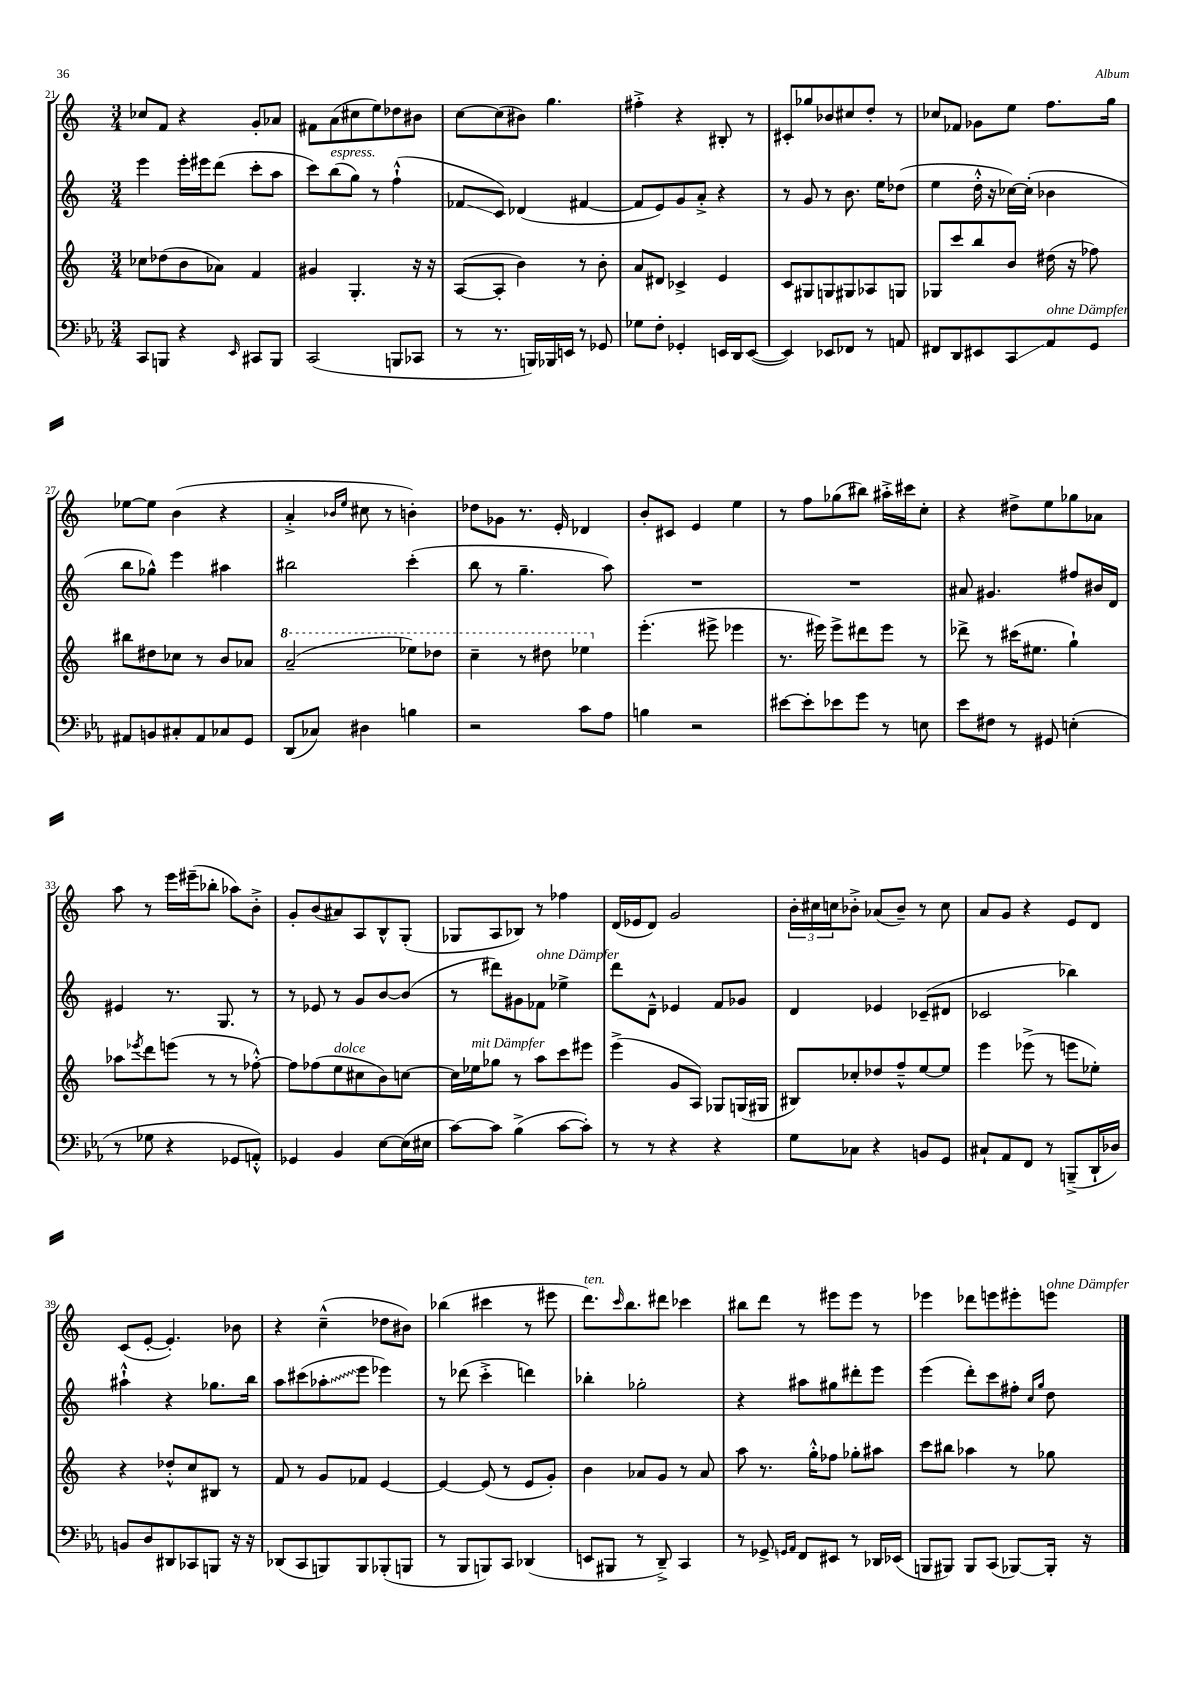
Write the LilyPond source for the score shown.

<<
\new StaffGroup <<
\new Staff = "s0" {
    \clef treble \key c \major \numericTimeSignature \time 3/4
    ces''8 f'8 r4 g'8-. aes'8 |
    fis'8 a'8( cis''8 e''8) des''8 bis'8 |
    c''8~ c''8( bis'8) g''4. |
    fis''4-.-> r4 bis8-. r8 |
    cis'8-. ges''8 bes'8 cis''8 d''8-. r8 |
    ces''8 fes'8 ges'8 e''8 f''8. g''16 |
    ees''8~ ees''8 b'4( r4 |
    a'4-.-> \grace { bes'16 e''16 } cis''8 r8 b'4-.) |
    des''8 ges'8 r8. e'16-. des'4 |
    b'8-. cis'8 e'4 e''4 |
    r8 f''8 ges''8( bis''8) ais''16-.-> cis'''16 c''8-. |
    r4 dis''8-> e''8 ges''8 aes'8 |
    a''8 r8 e'''16 eis'''16--( bes''8-. aes''8) b'8-.-> |
    g'8-. b'8( ais'8) a8 b8-^ g8-.( |
    ges8 a8 bes8) r8 fes''4 |
    d'16( ees'16 d'8) g'2 |
    \tuplet 3/2 { b'16-. cis''16 c''16 } bes'8-.-> aes'8( bes'8--) r8 c''8 |
    a'8 g'8 r4 e'8 d'8 |
    c'8( e'8~-. e'4.-.) bes'8 |
    r4 c''4---^( des''8 bis'8) |
    bes''4( cis'''4 r8 eis'''8 |
    d'''8.^\markup { \italic "ten." }) \grace { c'''16 } b''8. dis'''8 ces'''4 |
    bis''8 d'''8 r8 eis'''8 eis'''8 r8 |
    ees'''4 des'''8 e'''8 eis'''8-. e'''8^\markup { \italic "ohne Dämpfer" } \bar "|." |
}
\new Staff = "s1" {
    \clef treble \key c \major \numericTimeSignature \time 3/4
    e'''4 e'''16-. eis'''16 d'''8( c'''8-. a''8 |
    c'''8) b''8^\markup { \italic "espress." }( g''8) r8 f''4-!-^( |
    fes'8\glissando c'8) des'4( fis'4~ |
    fis'8 e'8) g'8 a'8-.-> r4 |
    r8 g'8 r8 b'8. e''16 des''8( |
    e''4 d''16-.-^ r16 ces''16~) ces''16-.( bes'4 |
    b''8 ges''8-^) e'''4 ais''4 |
    bis''2 c'''4-.( |
    b''8 r8 g''4.-- a''8) |
    R2. |
    R2. |
    ais'8 gis'4. fis''8 bis'16 d'16 |
    eis'4 r8. g8. r8 |
    r8 ees'8 r8 g'8 b'8~ b'8( |
    r8 dis'''8) gis'8 fes'8^\markup { \italic "ohne Dämpfer" } ees''4-> |
    d'''8 d'8---^ ees'4 f'8 ges'8 |
    d'4 ees'4 ces'8--( dis'8 |
    ces'2 bes''4) |
    ais''4-!-^ r4 ges''8. b''16 |
    a''8 cis'''8( \once \override Glissando.style = #'zigzag aes''8-.\glissando e'''8 ees'''4) |
    r8 des'''8( c'''4-.-> d'''4) |
    bes''4-. ges''2-. |
    r4 ais''8 gis''8 dis'''8-. e'''8 |
    e'''4( d'''8-.) c'''8 fis''8-. \grace { c''16 g''16 } d''8 \bar "|." |
}
\new Staff = "s2" {
    \clef treble \key c \major \numericTimeSignature \time 3/4
    ces''8 des''8( b'8 aes'8) f'4 |
    gis'4 g4.-. r16 r16 |
    a8~( a8-. b'4) r8 b'8-. |
    a'8 dis'8 ces'4-> e'4 |
    c'8 gis8 g8 gis8 aes8 g8 |
    ges8 c'''8 b''8 b'8 dis''16( r16 fes''8) |
    bis''8 dis''8 ces''8 r8 b'8 aes'8 |
    \ottava #1 a''2--( ees'''8) des'''8 |
    c'''4-- r8 dis'''8 ees'''4 \ottava #0 |
    e'''4.-.( eis'''8-> ees'''4 |
    r8. eis'''16) eis'''8-> dis'''8 eis'''8 r8 |
    des'''8-> r8 cis'''16( eis''8. g''4-!) |
    aes''8 \acciaccatura { ees'''8 } d'''8 e'''8( r8 r8 fes''8~-.-^) |
    fes''8 fes''8( e''8^\markup { \italic "dolce" } cis''8 b'8) c''8~ |
    c''16 ees''16^\markup { \italic "mit Dämpfer" } ges''8 r8 a''8 c'''8 eis'''8 |
    e'''4->( g'8 a8) ges8 g16( gis16 |
    bis8) ces''8-. des''8 f''8---^ e''8~ e''8 |
    e'''4 ees'''8->( r8 e'''8 ees''8-.) |
    r4 des''8-.-^ c''8 bis8 r8 |
    f'8 r8 g'8 fes'8 e'4~ |
    e'4~ e'8( r8 e'8 g'8-.) |
    b'4 aes'8 g'8 r8 aes'8 |
    a''8 r8. g''16-.-^ fes''8 ges''8-. ais''8 |
    c'''8 bis''8 aes''4 r8 ges''8 \bar "|." |
}
\new Staff = "s3" {
    \clef bass \key ees \major \numericTimeSignature \time 3/4
    c,8 b,,8 r4 \grace { ees,16 } cis,8 b,,8 |
    c,2( b,,8 ces,8 |
    r8 r8. b,,16) bes,,16 e,16 r8 ges,8 |
    ges8 f8-. ges,4-. e,16 d,16 e,8~( |
    e,4) ees,8 fes,8 r8 a,8 |
    fis,8 d,8 eis,8 c,8\glissando aes,8^\markup { \italic "ohne Dämpfer" } g,8 |
    ais,8 b,8 cis8-. ais,8 ces8 g,8 |
    d,8( ces8) dis4 b4 |
    r2 c'8 aes8 |
    b4 r2 |
    eis'8~ eis'8-. ees'8 g'8 r8 e8 |
    ees'8 fis8 r8 gis,8 e4-.( |
    r8 ges8 r4 ges,8 a,8-.-^) |
    ges,4 bes,4 ees8~ ees16( eis16 |
    c'8~) c'8 bes4->( c'8~ c'8-.) |
    r8 r8 r4 r4 |
    g8 ces8 r4 b,8 g,8 |
    cis8-! aes,8 f,8 r8 b,,8--->( d,16-! des16) |
    b,8 d8 dis,8 ces,8 b,,8 r16 r16 |
    des,8( c,8 b,,8) b,,8 bes,,8-.( b,,8 |
    r8 bes,,8 b,,8) c,8 des,4( |
    e,8 bis,,8 r8 d,8--->) c,4 |
    r8 ges,8-> \grace { g,16 aes,16 } f,8 eis,8 r8 des,16 ees,16( |
    b,,8 bis,,8) bis,,8 c,8( bes,,8~) bes,,16-. r16 \bar "|." |
}
>>
>>
\layout { \context { \Score currentBarNumber = #21 } }
